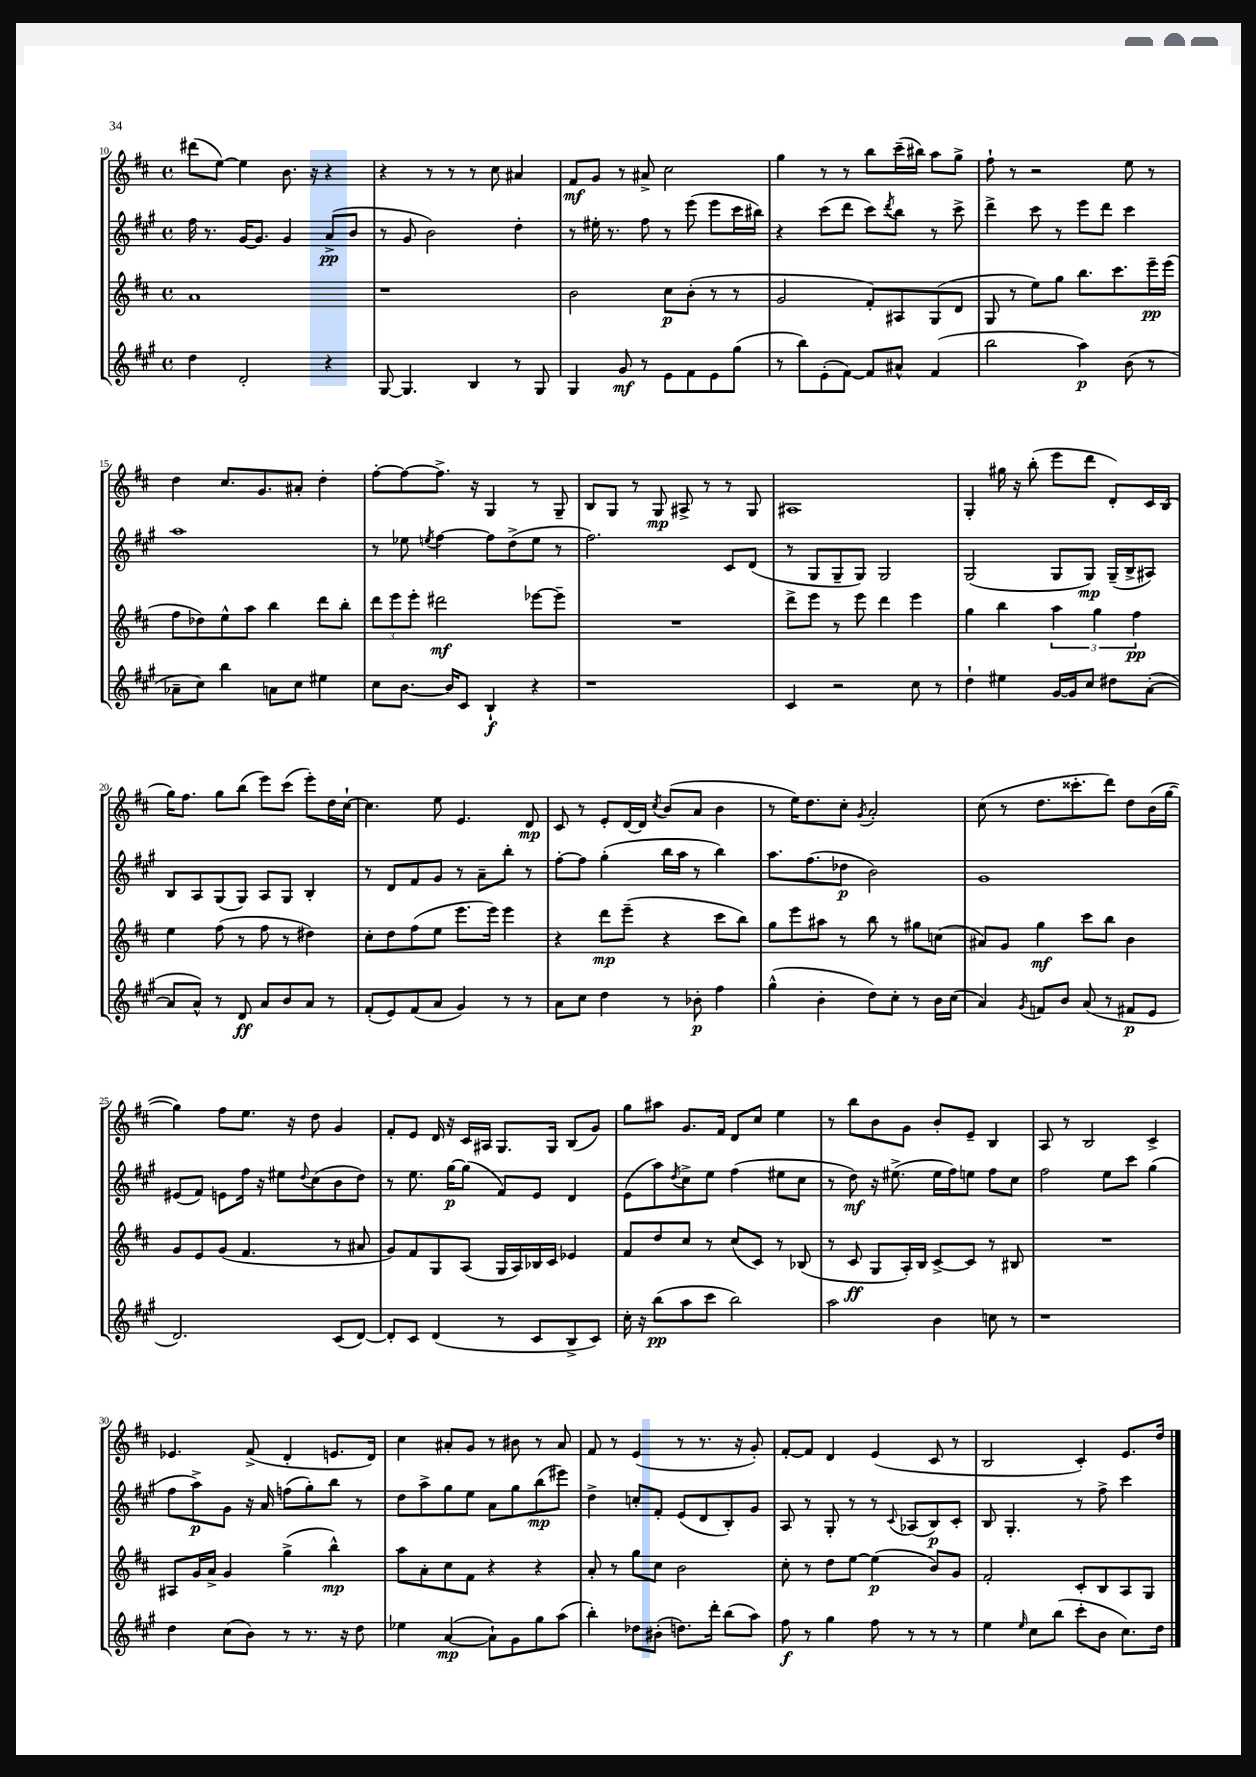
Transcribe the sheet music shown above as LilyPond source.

<<
\new StaffGroup <<
\new Staff = "s0" {
    \clef treble \key d \major \defaultTimeSignature \time 4/4
    dis'''8( e''8~) e''4 b'8. r16 r4 |
    r4 r8 r8 r8 cis''8 ais'4 |
    fis'8\mf g'8 r8 ais'8-> cis''2 |
    g''4 r8 r8 b''8 cis'''16--( bis''16) a''8 g''8-> |
    fis''8-! r8 r2 e''8 r8 |
    d''4 cis''8. g'8. ais'8-. d''4-. |
    fis''8~-. fis''8~ fis''8.-> r16 g4 r8 g8-- |
    b8 g8 r8 g8\mp ais8-> r8 r8 g8 |
    ais1 |
    g4-. gis''16 r16 b''8-.( e'''8 d'''8 d'8-.) cis'16 b16( |
    g''16) fis''8. g''8 b''8( e'''8) cis'''8( e'''8-.) d''16 cis''16~-! |
    cis''4. e''8 e'4. d'8\mp |
    cis'8 r8 e'8-. d'16~ d'16 \acciaccatura { cis''8 } b'8( a'8 b'4 |
    r8 e''16) d''8. cis''8-. \acciaccatura { g'8 } a'2-. |
    cis''8( r8 d''8. cisis'''8.-. d'''8) d''8 b'16( g''16~ |
    g''4) fis''8 e''8. r16 d''8 g'4 |
    fis'8-. e'8 d'16 r16 cis'16 ais16 g8. g16 b8( g'8) |
    g''8 ais''8 g'8. fis'16 d'8 cis''8 e''4 |
    r8 b''8 b'8 g'8 b'8-. e'8-- b4 |
    a8 r8 b2 cis'4-> |
    ees'4. fis'8->( d'4-. e'8. d'16) |
    cis''4 ais'8-. g'8 r8 bis'8 r8 ais'8 |
    fis'8 r8 e'4( r8 r8. r16 g'8-.) |
    fis'8~-. fis'8 d'4 e'4( cis'8 r8 |
    b2 cis'4-.) e'8. d''16 \bar "|." |
}
\new Staff = "s1" {
    \clef treble \key a \major \defaultTimeSignature \time 4/4
    fis''16 r8. gis'16~ gis'8. gis'4 a'8->\pp( b'8 |
    r8 gis'8 b'2) d''4-. |
    r8 eis''16-. r8. fis''8 r8 e'''8( e'''8 cis'''16 bis''16) |
    r4 cis'''8( d'''8 cis'''8) \acciaccatura { d'''8 } b''8 r8 cis'''8-> |
    d'''4-> cis'''8 r8 e'''8 d'''8 cis'''4 |
    a''1 |
    r8 ees''8 \acciaccatura { e''8 } fis''4~ fis''8 d''8->( e''8 r8 |
    fis''2.) cis'8 d'8( |
    r8 gis8 gis8-- gis8) gis2 |
    gis2( gis8 gis8\mp) gis16--( b16-> ais8) |
    b8 a8 gis8( gis8) a8 gis8 b4-. |
    r8 d'8 fis'8 gis'8 r8 a'8-- b''8-. r8 |
    fis''8~-. fis''8 gis''4-.( b''16 a''16 r8 b''4) |
    a''8. fis''8.( des''8\p b'2) |
    gis'1 |
    eis'8( fis'8) e'8 fis''16 r16 eis''8 \appoggiatura { d''8 } cis''8( b'8 d''8) |
    r8 e''8. gis''16~\p gis''8( fis'8) e'8 d'4 |
    e'8( a''8) \acciaccatura { d''8 } cis''8-> e''8 fis''4( eis''8 cis''8 |
    r8 d''8\mf) r16 eis''8.->( eis''16 fis''16) e''8 fis''8 cis''8 |
    fis''2 e''8 cis'''8 gis''4( |
    fis''8 a''8->\p) gis'8 r16 a'16 f''8( gis''8-.) b''8 r8 |
    d''8 a''8-> gis''8 e''8 a'8 gis''8 b''8\mp( eis'''8) |
    d''4-> c''8-. fis'8-. e'8( d'8 b8-.) gis'8 |
    a8 r8 gis8-. r8 r8 \appoggiatura { cis'8 } aes8( b8\p) cis'8-. |
    b8 gis4.-. r8 fis''8-> cis'''4 \bar "|." |
}
\new Staff = "s2" {
    \clef treble \key d \major \defaultTimeSignature \time 4/4
    a'1 |
    r1 |
    b'2 cis''8\p b'8-.( r8 r8 |
    g'2 fis'8-.) ais8 g8( d'8 |
    g8 r8 e''8) g''8 b''8. cis'''8. e'''16--\pp e'''16( |
    fis''8 des''8) e''8-^ a''8 b''4 d'''8 b''8-. |
    \tuplet 3/2 { d'''8 e'''8 e'''8-. } dis'''2\mf ees'''8~ ees'''8-- |
    R1 |
    d'''8-> e'''8 r8 e'''8 d'''4 e'''4 |
    g''4 b''4 \tuplet 3/2 { a''4 g''4 fis''4\pp } |
    e''4 fis''8( r8 fis''8 r8 dis''4) |
    cis''8-. d''8 fis''8( e''8 e'''8. e'''16) e'''4 |
    r4 d'''8\mp e'''8--( r4 cis'''8 b''8) |
    g''8 e'''8 ais''8 r8 b''8 r8 gis''8 c''8( |
    ais'8) g'8 g''4\mf cis'''8 b''8 b'4 |
    g'8 e'8 g'8( fis'4. r8 ais'8 |
    g'8) fis'8 g8 a8( g16 a16) bes16 cis'16 ees'4 |
    fis'8 d''8 cis''8 r8 cis''8( cis'8) r8 bes8( |
    r8 cis'8\ff g8 a16-.) b16 cis'8~-> cis'8 r8 bis8 |
    R1 |
    ais8 g'16 a'16-> g'4 g''4->( b''4-^\mp) |
    a''8 a'8-. cis''8 fis'8 r4 r4 |
    a'8-. r8 g''8 cis''8 b'2 |
    cis''8-. r8 d''8 e''8~ e''4\p( b'8) g'8 |
    fis'2-. cis'8-. b8 a8 g8 \bar "|." |
}
\new Staff = "s3" {
    \clef treble \key a \major \defaultTimeSignature \time 4/4
    d''4 d'2-. r4 |
    gis8~ gis4. b4 r8 gis8 |
    gis4 gis'8\mf r8 e'8 fis'8 e'8 gis''8( |
    r8 b''8) e'8-.( fis'8~) fis'8 ais'8-^ fis'4( |
    b''2 a''4\p) b'8( r8 |
    aes'8-- cis''8) b''4 a'8 cis''8 eis''4 |
    cis''8 b'8.~ b'16 cis'8 b4-!\f r4 |
    r1 |
    cis'4 r2 cis''8 r8 |
    d''4-! eis''4 gis'16~ gis'16 cis''8 dis''8 a'8~-.( |
    a'8 a'8-^) r8 d'8\ff a'8 b'8 a'8 r8 |
    fis'8-.( e'8) fis'8( a'8 gis'4) r8 r8 |
    a'8 cis''8 d''4 r8 bes'8-.\p fis''4 |
    gis''4-^( b'4-. d''8) cis''8-. r8 b'16 cis''16( |
    a'4) \acciaccatura { gis'8 } f'8 b'8 a'8( r8 fis'8\p e'8 |
    d'2.) cis'8( d'8~) |
    d'8-. cis'8 d'4( r8 cis'8 b8-> cis'8) |
    cis''16-. r16 b''8\pp( a''8 cis'''8 b''2) |
    a''2 b'4 c''8 r8 |
    r1 |
    d''4 cis''8( b'8) r8 r8. r16 d''8 |
    ees''4 a'4~\mp( a'8-!) gis'8 gis''8 a''8( |
    b''4-.) des''8 bis'8-.( d''8.) d'''16-. b''8( a''8) |
    fis''8\f r8 gis''4 fis''8 r8 r8 r8 |
    e''4 \grace { e''16 } cis''8 b''8( cis'''8-. b'8 cis''8.) d''16 \bar "|." |
}
>>
>>
\layout { \context { \Score currentBarNumber = #10 } }
